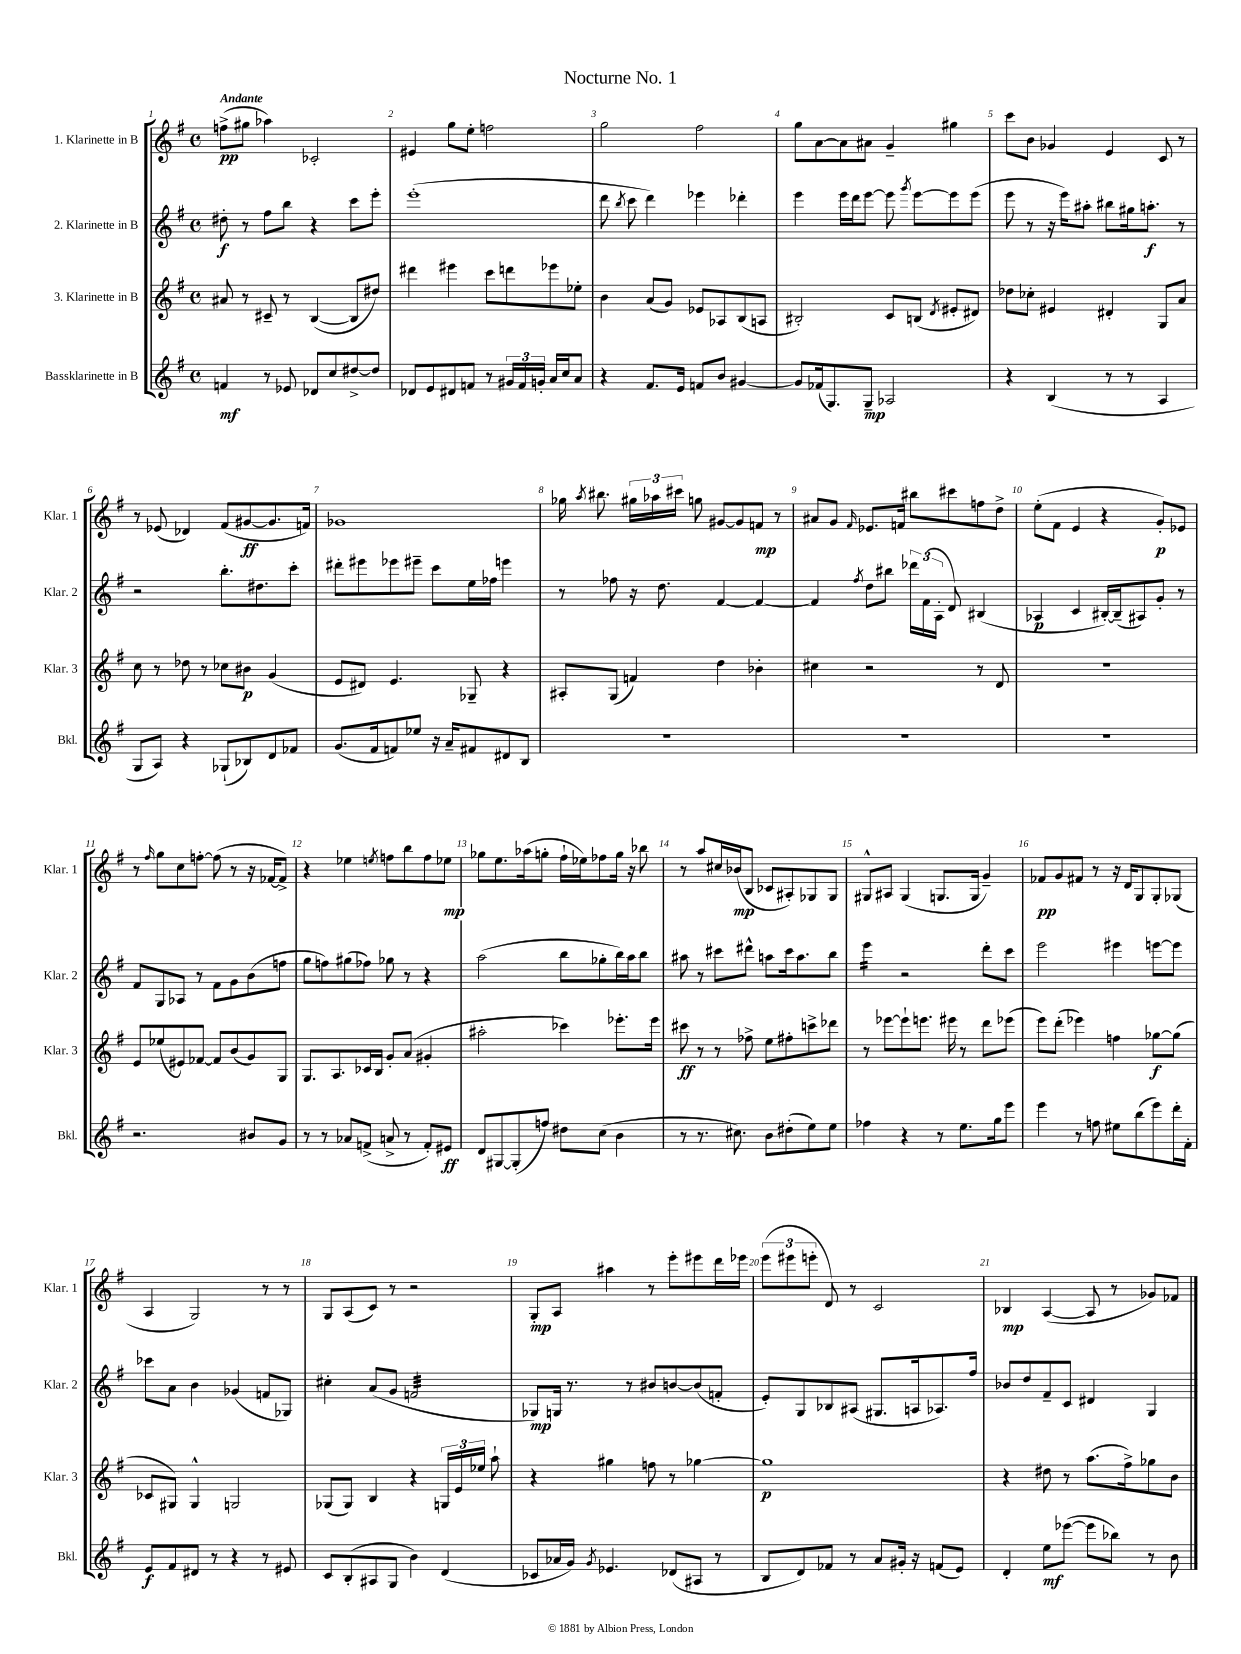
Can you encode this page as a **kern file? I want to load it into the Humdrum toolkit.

**kern	**dynam	**kern	**dynam	**kern	**dynam	**kern	**dynam
*part4	*part4	*part3	*part3	*part2	*part2	*part1	*part1
*staff4	*staff4	*staff3	*staff3	*staff2	*staff2	*staff1	*staff1
*I"Bassklarinette in B	*	*I"3. Klarinette in B	*	*I"2. Klarinette in B	*	*I"1. Klarinette in B	*
*I'Bkl.	*	*I'Klar. 3	*	*I'Klar. 2	*	*I'Klar. 1	*
*clefG2	*	*clefG2	*	*clefG2	*	*clefG2	*
*k[f#]	*	*k[f#]	*	*k[f#]	*	*k[f#]	*
*M4/4	*	*M4/4	*	*M4/4	*	*M4/4	*
*met(c)	*	*met(c)	*	*met(c)	*	*met(c)	*
=1	=1	=1	=1	=1	=1	=1	=1
!	!	!	!	!	!	!LO:TX:a:B:t=Andante	!
4fn/	mf	8a#X/	.	8dd#X'\	f	(8ffn^\L	pp
.	.	8r	.	8r	.	8gg#X\J	.
8r	.	8c#X~/	.	8ff#\L	.	4aa-X\)	.
8e-X/	.	8r	.	8bb\J	.	.	.
8d-X/L	.	([4B/	.	4r	.	2c-X'/	.
8cc/	.	.	.	.	.	.	.
[8dd#X^/	.	8B/L]	.	8ccc\L	.	.	.
8dd#/J]	.	8dd#X/J)	.	8eee'\J	.	.	.
=2	=2	=2	=2	=2	=2	=2	=2
8d-X/L	.	4ddd#X\	.	(1eee'	.	4e#X/	.
8e/	.	.	.	.	.	.	.
8d#X/	.	4eee#X\	.	.	.	8gg\L	.
8fn/J	.	.	.	.	.	8ee'\J	.
8r	.	8ccc\L	.	.	.	2ffn\	.
24g#X/LL	.	8dddn\	.	.	.	.	.
24f/	.	.	.	.	.	.	.
24gn'/JJ	.	.	.	.	.	.	.
16a/LL	.	8eee-X\	.	.	.	.	.
16cc/J	.	.	.	.	.	.	.
8a/J	.	8ee-X'\J	.	.	.	.	.
=3	=3	=3	=3	=3	=3	=3	=3
4r	.	4b\	.	8ddd\	.	2gg\	.
.	.	.	.	8qbb/	.	.	.
.	.	.	.	8ccc\	.	.	.
8.f#/L	.	(8a/L	.	4ddd\)	.	.	.
.	.	8g/J)	.	.	.	.	.
16e/Jk	.	.	.	.	.	.	.
8fn/L	.	8e-X/L	.	4eee-X\	.	2ff#\	.
8b/J	.	8A-X/	.	.	.	.	.
[4g#X/	.	(8B/	.	4ddd-X'\	.	.	.
.	.	8An/J	.	.	.	.	.
=4	=4	=4	=4	=4	=4	=4	=4
8g#/L]	.	2B#X'/)	.	4eee\	.	8gg\L	.
(16f-X/k	.	.	.	.	.	[8a\	.
8.G/)	.	.	.	.	.	.	.
.	.	.	.	16eee\LL	.	8a\]	.
.	.	.	.	16ddd\J	.	.	.
8G~/J	mp	.	.	[8eee\J	.	8a#X\J	.
2A-X/	.	8c/L	.	8eee\]	.	4g~/	.
.	.	.	.	8qggg/	.	.	.
.	.	(8Bn/J	.	[8eee\L	.	.	.
.	.	8qd/	.	.	.	.	.
.	.	8e#X'/L	.	8eee\]	.	4gg#X\	.
.	.	8d#X/J)	.	(8eee\J	.	.	.
=5	=5	=5	=5	=5	=5	=5	=5
4r	.	8dd-X\L	.	8eee\	.	8ccc\L	.
.	.	8cc-X'\J	.	8r	.	8b\J	.
(4B/	.	4e#X/	.	16r	.	4g-X/	.
.	.	.	.	16eee\KL)	.	.	.
.	.	.	.	8aa#X'\J	.	.	.
8r	.	4d#X'/	.	8bb#X\L	.	4e/	.
8r	.	.	.	16gg#X\k	.	.	.
.	.	.	.	8.aan'\J	f	.	.
4A/	.	8G/L	.	.	.	8c/	.
.	.	8a/J	.	8r	.	8r	.
!!LO:LB:g=z
=6	=6	=6	=6	=6	=6	=6	=6
8G/L	.	8cc\	.	2r	.	8r	.
8A/J)	.	8r	.	.	.	(8e-X/	.
4r	.	8dd-X\	.	.	.	4d-X/)	.
.	.	8r	.	.	.	.	.
(8G-X`/L	.	8cc-X\L	.	8.bb'\L	.	(8f#/L	.
8B-X/)	.	8b#X\J	p	.	.	[8g#X/	ff
.	.	.	.	8.dd#X\	.	.	.
8d/	.	(4g/	.	.	.	8.g#/]	.
8f-X/J	.	.	.	8ccc'\J	.	.	.
.	.	.	.	.	.	16fn/Jk)	.
=7	=7	=7	=7	=7	=7	=7	=7
(8.g/L	.	8e/L	.	8ddd#X'\L	.	1g-X	.
.	.	8d#X/J)	.	8eee#X\	.	.	.
16f#/k	.	.	.	.	.	.	.
8fn/)	.	4.e/	.	8eee-X\	.	.	.
8ee-X/J	.	.	.	8eee#X~\J	.	.	.
16r	.	.	.	8ccc\L	.	.	.
16a~/KL	.	.	.	.	.	.	.
8f#X/	.	8G-X~/	.	16ee\L	.	.	.
.	.	.	.	16ff-X\JJ	.	.	.
8d#X/	.	4r	.	4eeen\	.	.	.
8B/J	.	.	.	.	.	.	.
=8	=8	=8	=8	=8	=8	=8	=8
1r	.	8A#X'/L	.	8r	.	16gg-X\	.
.	.	.	.	.	.	8qaa/	.
.	.	.	.	.	.	8.bb#X\	.
.	.	(8G/J	.	8ff-X\	.	.	.
.	.	4fn/)	.	16r	.	24gg#X\LL	.
.	.	.	.	.	.	24aa-X\	.
.	.	.	.	8.dd\	.	.	.
.	.	.	.	.	.	24ccc#X\JJ	.
.	.	.	.	.	.	8ggn\	.
.	.	4dd\	.	[4f#/	.	[8g#X/L	.
.	.	.	.	.	.	8g#/]	.
.	.	4b-X'\	.	4f#/_	.	8fn/J	mp
.	.	.	.	.	.	8r	.
=9	=9	=9	=9	=9	=9	=9	=9
1r	.	4cc#X\	.	4f#/]	.	8a#X/L	.
.	.	.	.	.	.	8g/J	.
.	.	.	.	8qff#/	.	16qqf#/	.
.	.	2r	.	8dd\L	.	8.e-X/L	.
.	.	.	.	8bb#X\J	.	.	.
.	.	.	.	.	.	16fn/Jk	.
.	.	.	.	24ddd-X\LL	.	8bb#X\L	.
.	.	.	.	(24f#\	.	.	.
.	.	.	.	24A'\JJ	.	.	.
.	.	.	.	8d/)	.	8ccc#X\	.
.	.	8r	.	(4B#X/	.	8ffn\	.
.	.	8d/	.	.	.	8dd^\J	.
=10	=10	=10	=10	=10	=10	=10	=10
1r	.	1r	.	4A-X/	p	(8ee'\L	.
.	.	.	.	.	.	8f#\J	.
.	.	.	.	4c/	.	4e/	.
.	.	.	.	[16B#X'/LL)	.	4r	.
.	.	.	.	(16B#~/J]	.	.	.
.	.	.	.	8A#X/)	.	.	.
.	.	.	.	8g'/J	.	8g'/L)	p
.	.	.	.	8r	.	8e-X/J	.
!!LO:LB:g=z
=11	=11	=11	=11	=11	=11	=11	=11
2.r	.	8e/L	.	8f#/L	.	8r	.
.	.	.	.	.	.	16qqff#/	.
.	.	(8ee-X/	.	8G/	.	8gg\L	.
.	.	8e#X/)	.	8A-X/J	.	8cc\	.
.	.	[8f-X/J	.	8r	.	[8ffn'\J	.
.	.	8f-/L]	.	8f#\L	.	(8ff\]	.
.	.	(8b/	.	8g\	.	8r	.
8b#X/L	.	8g/)	.	(8b\	.	16r	.
.	.	.	.	.	.	[16f-X/KL	.
8g/J	.	8G/J	.	8ffn\J	.	8f-^/J])	.
=12	=12	=12	=12	=12	=12	=12	=12
8r	.	8.G/L	.	8gg\L	.	4r	.
8r	.	.	.	8ffn\)	.	.	.
.	.	8.A/	.	.	.	.	.
8a-X/L	.	.	.	(8gg#X\	.	4ee-X\	.
(8fn^/J	.	16c-X/L	.	8ff-X\J)	.	.	.
.	.	16B/JJ	.	.	.	.	.
.	.	.	.	.	.	8qeen/	.
8an^/	.	8g'/L	.	8gg-X\	.	8ffn\L	.
8r	.	(8a/J	.	8r	.	8bb\	.
8f'/L)	.	4g#X'/	.	4r	.	8ff\	.
8e#X/J	ff	.	.	.	.	8ee-X\J	mp
=13	=13	=13	=13	=13	=13	=13	=13
8d/L	.	2aa#X'\	.	(2aa\	.	8gg-X\L	.
[8G#X/	.	.	.	.	.	8.ee\	.
(8G#'/]	.	.	.	.	.	.	.
.	.	.	.	.	.	(16aa-X\k	.
8ffn/J)	.	.	.	.	.	8ggn'\J	.
8dd#X\L	.	4ccc-X\)	.	8bb\L	.	16ff#`\LL	.
.	.	.	.	.	.	16ee-X\J)	.
(8cc\J	.	.	.	8gg-X'\	.	8ff-X\	.
4b\	.	8.eee-X'\L	.	16bb\L)	.	16gg\Jk	.
.	.	.	.	16aa\J	.	16r	.
.	.	.	.	8bb\J	.	8bb-X\	.
.	.	16eee-\Jk	.	.	.	.	.
=14	=14	=14	=14	=14	=14	=14	=14
8r	.	8ccc#X\	ff	8aa#X\	.	8r	.
8.r	.	8r	.	8r	.	8aa/L	.
.	.	8r	.	8ccc#X\L	.	16cc#X/L	.
8.cc#X\)	.	.	.	.	.	(16b-X/J	mp
.	.	8ff-X^\	.	8ddd#X^^\J	.	8B/J	.
8b\L	.	8ee\L	.	8aan\L	.	8c-X/L	.
(8dd#X'\	.	8ff#X'\	.	16ccc#\k	.	8A#X'/)	.
.	.	.	.	8.aa\	.	.	.
8ee\)	.	8cccn^\	.	.	.	8G-X/	.
8ee\J	.	8ddd-X\J	.	8bb\J	.	8G-/J	.
=15	=15	=15	=15	=15	=15	=15	=15
*	*	*	*	*tremolo	*	*	*
4ff-X\	.	8r	.	16eee\LL	.	8G#X^^/L	.
.	.	.	.	16eee\	.	.	.
.	.	[8eee-X\L	.	16eee\	.	8A#X/J	.
.	.	.	.	16eee\JJ	.	.	.
*	*	*	*	*Xtremolo	*	*	*
4r	.	8eee-`\]	.	2r	.	(4G#/	.
.	.	8.eeen\J	.	.	.	.	.
8r	.	.	.	.	.	8.Gn/L	.
.	.	16eee#X\	.	.	.	.	.
8.ee\L	.	8r	.	.	.	.	.
.	.	.	.	.	.	16G/Jk	.
.	.	8ddd\L	.	8ddd'\L	.	4g~/)	.
16gg\k	.	.	.	.	.	.	.
8eee\J	.	(8eee-X\J	.	8ccc\J	.	.	.
=16	=16	=16	=16	=16	=16	=16	=16
4eee\	.	8eee\L)	.	2eee\	.	8f-X/L	pp
.	.	(8ddd'\J	.	.	.	8g/	.
8r	.	4eee-X\)	.	.	.	8f#X/J	.
8ffn\	.	.	.	.	.	8r	.
8ee#X\L	.	4ffn\	.	4eee#X\	.	16r	.
.	.	.	.	.	.	16d/KL	.
(8bb\	.	.	.	.	.	8G/	.
8eee\)	.	[8gg-X\L	f	[8eeen\L	.	8G'/	.
16ddd'\L	.	(8gg-\J]	.	8eee\J]	.	(8G-X/J	.
16f#'\JJ	.	.	.	.	.	.	.
!!LO:LB:g=z
=17	=17	=17	=17	=17	=17	=17	=17
8e/L	f	8c-X/L	.	8ccc-X\L	.	4A/	.
8f#/	.	8G#X/J)	.	8a\J	.	.	.
8d#X/J	.	4G#^^/	.	4b\	.	2G/)	.
8r	.	.	.	.	.	.	.
4r	.	2Gn/	.	(4g-X/	.	.	.
8r	.	.	.	8fn/L	.	8r	.
8e#X/	.	.	.	8G-X/J)	.	8r	.
=18	=18	=18	=18	=18	=18	=18	=18
8c/L	.	(8G-X/L	.	4cc#X'\	.	8G/L	.
(8B'/	.	8G-/J)	.	.	.	(8A/	.
8A#X/	.	4B/	.	(8a/L	.	8c/J)	.
8G/J	.	.	.	8g/J	.	8r	.
*	*	*	*	*tremolo	*	*	*
4b\)	.	4r	.	32fn/LLL	.	2r	.
.	.	.	.	32fn/	.	.	.
.	.	.	.	32fn/	.	.	.
.	.	.	.	32fn/	.	.	.
.	.	.	.	32fn/	.	.	.
.	.	.	.	32fn/	.	.	.
.	.	.	.	32fn/	.	.	.
.	.	.	.	32fn/	.	.	.
(4d/	.	24Gn/LL	.	32fn/	.	.	.
.	.	.	.	32fn/	.	.	.
.	.	24e/	.	.	.	.	.
.	.	.	.	32fn/	.	.	.
.	.	24ee-X/JJ	.	.	.	.	.
.	.	.	.	32fn/	.	.	.
.	.	8aa`\	.	32fn/	.	.	.
.	.	.	.	32fn/	.	.	.
.	.	.	.	32fn/	.	.	.
.	.	.	.	32fn/JJJ	.	.	.
*	*	*	*	*Xtremolo	*	*	*
=19	=19	=19	=19	=19	=19	=19	=19
8c-X/L	.	4r	.	8G-X/L)	mp	8G'/L	mp
16a-X/L	.	.	.	16Gn/Jk	.	8A/J	.
16g/JJ)	.	.	.	8.r	.	.	.
8qg/	.	.	.	.	.	.	.
4.e-X/	.	4gg#X\	.	.	.	4aa#X\	.
.	.	.	.	8r	.	.	.
.	.	8ffn\	.	8b#X/L	.	8r	.
(8d-X/L	.	8r	.	[8bn/	.	8eee'\L	.
8A#X/J	.	[4gg-X\	.	(8b/]	.	8eee#X\	.
8r	.	.	.	8fn'/J	.	16ddd\L	.
.	.	.	.	.	.	16eee-X\JJ	.
=20	=20	=20	=20	=20	=20	=20	=20
8B/L	.	1gg-]	p	8e'/L)	.	(12eee\L	.
.	.	.	.	.	.	12eee#X\	.
8d/)	.	.	.	8G/	.	.	.
.	.	.	.	.	.	12eeen'\J	.
8f-X/J	.	.	.	8B-X/	.	8d/)	.
8r	.	.	.	(8A#X/J	.	8r	.
8a/L	.	.	.	8.G#X/L	.	2c/	.
16g#X'/Jk	.	.	.	.	.	.	.
16r	.	.	.	16An/k	.	.	.
(8fn/L	.	.	.	8.A-X/)	.	.	.
8e/J)	.	.	.	.	.	.	.
.	.	.	.	16ff#/Jk	.	.	.
=21	=21	=21	=21	=21	=21	=21	=21
4d'/	.	4r	.	8b-X/L	.	4B-X/	mp
.	.	.	.	8dd/	.	.	.
8ee\L	mf	8dd#X\	.	8f#~/	.	([4A/	.
([8eee-X\J	.	8r	.	8c/J	.	.	.
8eee-\L]	.	(8.aa\L	.	4d#X/	.	8A/]	.
8bb-X\J)	.	.	.	.	.	8r	.
.	.	16ff#^\k)	.	.	.	.	.
8r	.	8gg-X\	.	4G/	.	8g-X/L)	.
8b\	.	8b\J	.	.	.	8f-X/J	.
==	==	==	==	==	==	==	==
*-	*-	*-	*-	*-	*-	*-	*-
